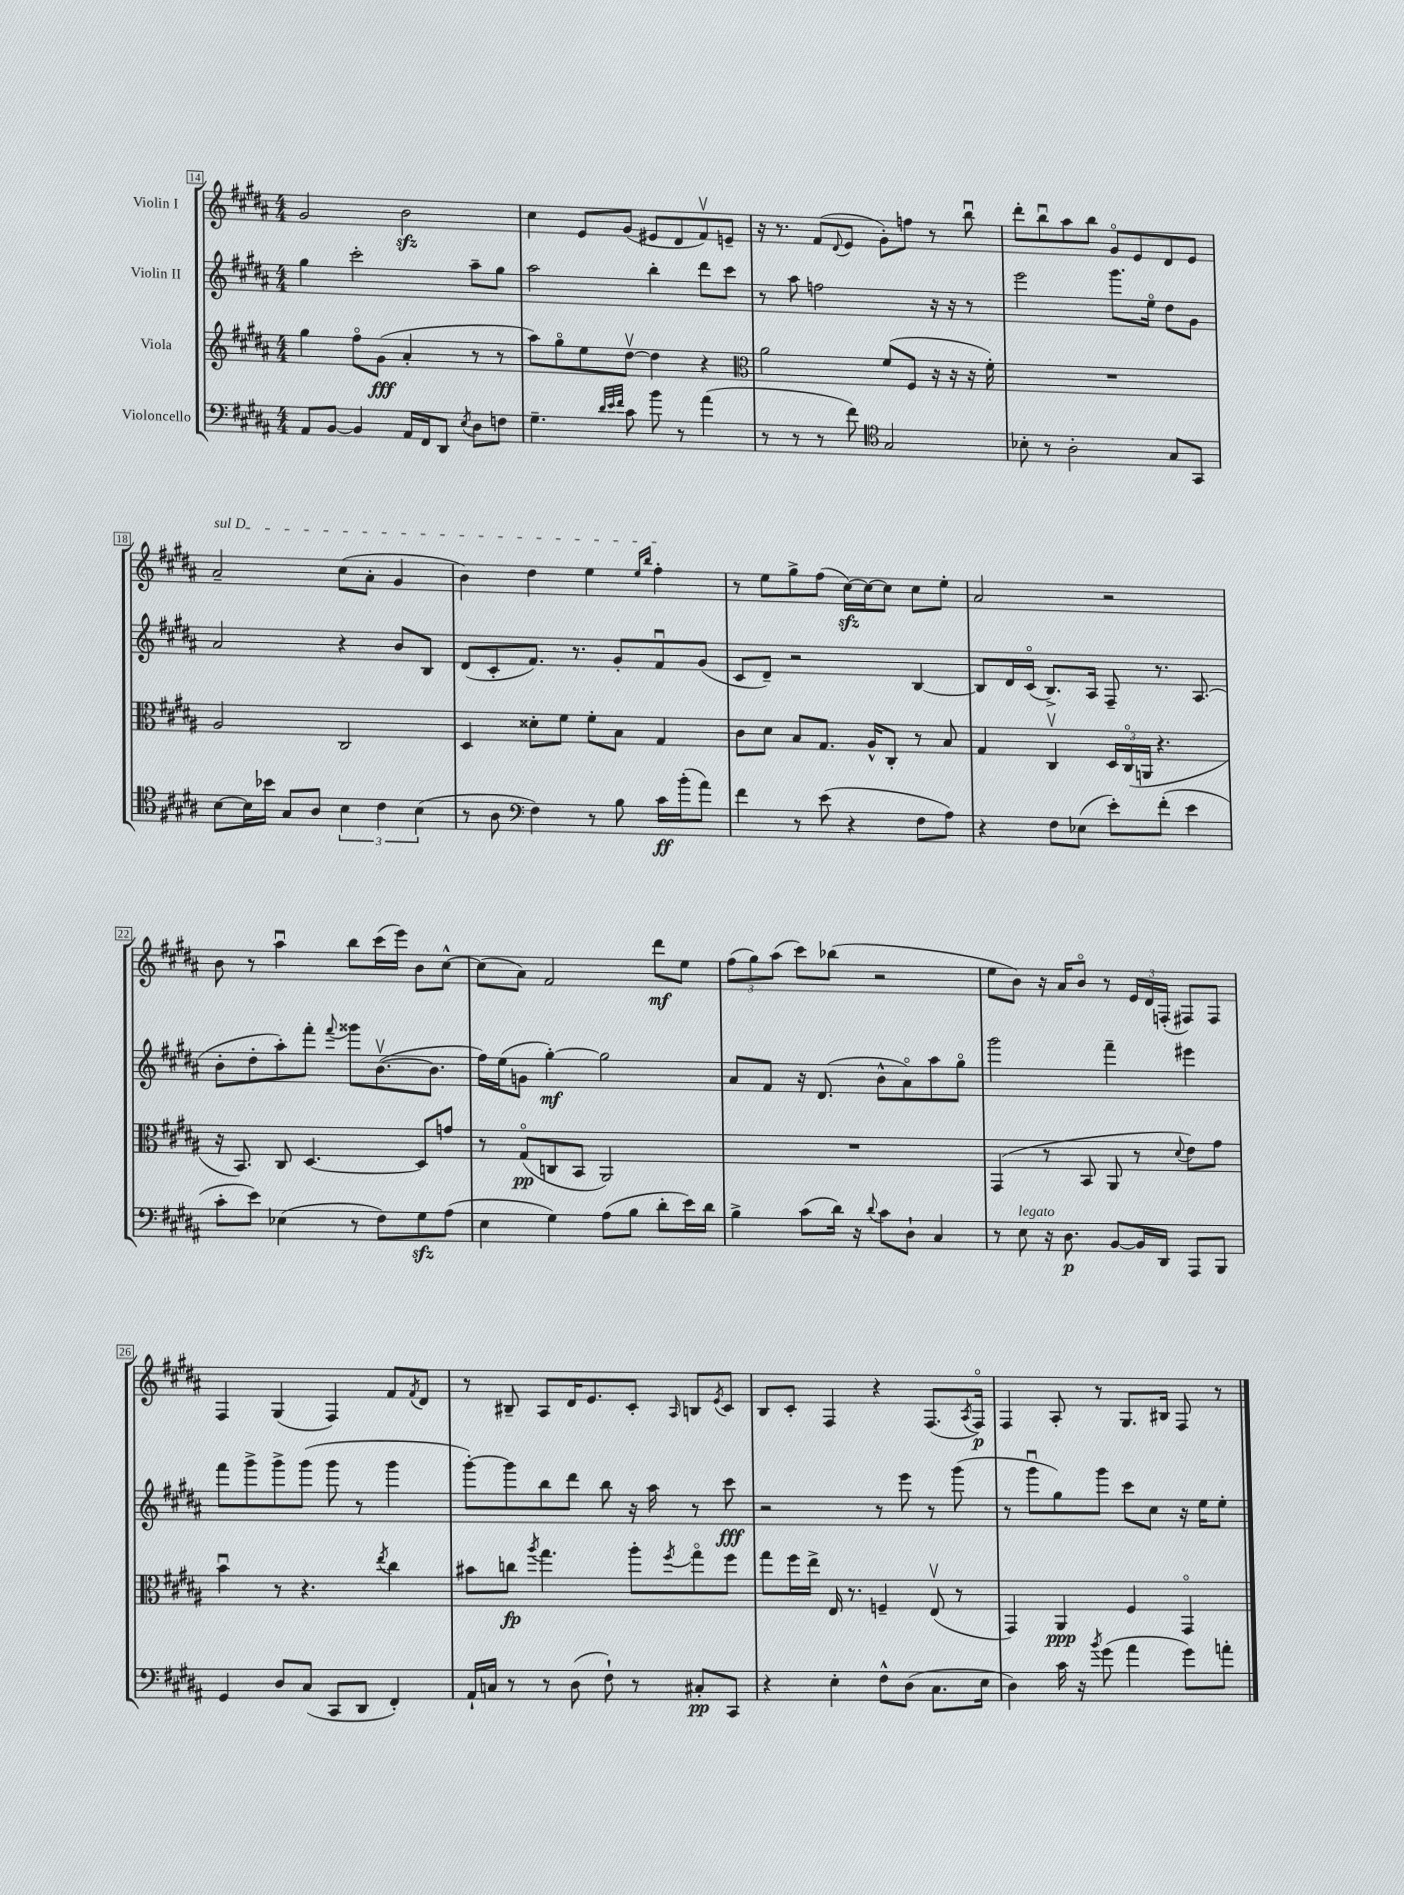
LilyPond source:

<<
\new StaffGroup <<
\new Staff = "s0" \with { instrumentName = "Violin I" } {
    \clef treble \key b \major \numericTimeSignature \time 4/4
    gis'2 b'2\sfz |
    cis''4 e'8 gis'8( eis'8 dis'8 fis'8\upbow) e'8-- |
    r16 r8. fis'8( \appoggiatura { dis'8 } e'8 gis'8-.) f''8 r8 b''8\downbow |
    dis'''8-. b''8\downbow ais''8 b''8 gis'8\flageolet e'8 dis'8 e'8 |
    \once \override TextSpanner.bound-details.left.text = \markup { \italic "sul D" } ais'2--\startTextSpan cis''8( ais'8-. gis'4 |
    b'4) dis''4 e''4 \grace { e''16 b''16 } fis''4-.\stopTextSpan |
    r8 e''8 gis''8-> fis''8( cis''16~\sfz) cis''16~ cis''8 cis''8 e''8-. |
    ais'2 r2 |
    b'8 r8 ais''4\downbow b''8 cis'''16( e'''16) b'8 cis''8~-^ |
    cis''8( ais'8) fis'2 dis'''8\mf e''8 |
    \tuplet 3/2 { fis''8( gis''8) ais''8( } cis'''8) bes''8( r2 |
    e''8 b'8) r16 ais'16 b'8\flageolet r8 \tuplet 3/2 { e'16 dis'16 f16-.( } fis8) fis8 |
    fis4 gis4( fis4) fis'8 \acciaccatura { fis'8 } dis'8 |
    r8 bis8-- ais8 dis'16 e'8. cis'8-. \grace { ais16 } b8 \acciaccatura { e'8 } cis'8 |
    b8 cis'8-. fis4 r4 fis8.( \acciaccatura { ais8 } fis16\flageolet\p) |
    fis4 ais8-. r8 gis8. bis16 fis8 r8 \bar "|." |
}
\new Staff = "s1" \with { instrumentName = "Violin II" } {
    \clef treble \key b \major \numericTimeSignature \time 4/4
    gis''4 cis'''2-. ais''8-- gis''8 |
    ais''2 b''4-. dis'''8 cis'''8 |
    r8 ais''8 f''2 r16 r16 r8 |
    e'''2 gis'''8. e''16\flageolet dis''8 gis'8 |
    ais'2 r4 b'8 b8 |
    dis'8( cis'8-. fis'8.) r8. gis'8-. fis'8\downbow gis'8( |
    cis'8 dis'8--) r2 b4~ |
    b8 dis'16 cis'16\flageolet( b8.->) ais16 fis8-- r8. ais8.( |
    b'8-. dis''8-. ais''8-.) fis'''8-. \appoggiatura { fis'''8 } gisis'''8 b'8.~\upbow( b'8. |
    fis''16) e''16( g'8 gis''4~-.\mf) gis''2 |
    ais'8 fis'8 r16 dis'8.( b'8-^ ais'8\flageolet) ais''8 gis''8\flageolet |
    gis'''2 fis'''4-- eis'''4 |
    fis'''8 gis'''8-> gis'''8-> gis'''8( gis'''8 r8 gis'''4 |
    gis'''8~-.) gis'''8 b''8 dis'''8 b''8 r16 ais''16 r8 cis'''8\fff |
    r2 r8 e'''8 r8 gis'''8( |
    r8 gis'''8\downbow gis''8) gis'''8 cis'''8 cis''8 r16 e''16 e''8-. \bar "|." |
}
\new Staff = "s2" \with { instrumentName = "Viola" } {
    \clef treble \key b \major \numericTimeSignature \time 4/4
    gis''4 fis''8\flageolet gis'8\fff( ais'4-. r8 r8 |
    ais''8) gis''8\flageolet e''8 dis''8~\upbow dis''4 r4 |
    \clef alto ais'2 fis'8( fis8 r16 r16 r16 fis'16-.) |
    R1 |
    ais2 cis2 |
    dis4 disis'8-. fis'8 fis'8-. b8 gis4 |
    cis'8 dis'8 b8 gis8. ais16-^ cis8-. r8 b8 |
    gis4 cis4\upbow \tuplet 3/2 { dis16 cis16\flageolet( a,16 } r4. |
    r16 b,8.) cis8 dis4.~ dis8 g'8 |
    r8 gis8\flageolet\pp( c8 b,8 ais,2) |
    R1 |
    gis,4( r8 b,8 ais,8 r8 \appoggiatura { dis'8 } e'8) gis'8 |
    b'4\downbow r8 r4. \acciaccatura { e''8 } cis''4 |
    bis'8 c''8\fp \acciaccatura { ais''8 } gis''4. ais''8-. \acciaccatura { fis''8 } gis''8\flageolet fis''8 |
    gis''8 fis''16 e''16-> e16 r8. f4-- e8\upbow( r8 |
    gis,4) ais,4\ppp fis4 gis,4\flageolet \bar "|." |
}
\new Staff = "s3" \with { instrumentName = "Violoncello" } {
    \clef bass \key b \major \numericTimeSignature \time 4/4
    ais,8 b,8~ b,4 ais,16 fis,16 dis,8 \acciaccatura { e8 } dis8 f8 |
    gis4.-- \grace { dis'32 e'32 fis'32 } cis'8 b'8 r8 ais'4( |
    r8 r8 r8 fis'8) \clef tenor gis2 |
    bes8-. r8 ais2-. gis8 gis,8 |
    b8~ b16 bes'16 gis8 ais8 \tuplet 3/2 { b4 cis'4 b4( } |
    r8 ais8 \clef bass fis4) r8 b8 cis'16\ff b'16-.( ais'8) |
    fis'4 r8 e'8( r4 fis8 ais8) |
    r4 fis8 ees8( e'8-.) fis'8-.( e'4 |
    cis'8-. e'8) ees4( r8 fis8) gis8\sfz ais8( |
    e4 gis4) ais8( b8 dis'8-. e'16) dis'16 |
    b4-> cis'8( dis'16) r16 \appoggiatura { dis'8 } cis'8 dis8-! cis4 |
    r8 e8^\markup { \italic "legato" } r16 dis8.\p b,8~ b,16 dis,16 ais,,8 b,,8 |
    gis,4 dis8 cis8( cis,8 dis,8 fis,4-.) |
    ais,16-! c16 r8 r8 dis8( fis8-!) r8 cis8-.\pp cis,8 |
    r4 e4-. fis8-^ dis8( cis8. e16 |
    dis4) cis'16 r16 \acciaccatura { b'8 } gis'8( ais'4 gis'8) a'8-. \bar "|." |
}
>>
>>
\layout { \context { \Score currentBarNumber = #14 \override BarNumber.stencil = #(make-stencil-boxer 0.1 0.3 ly:text-interface::print) } }
